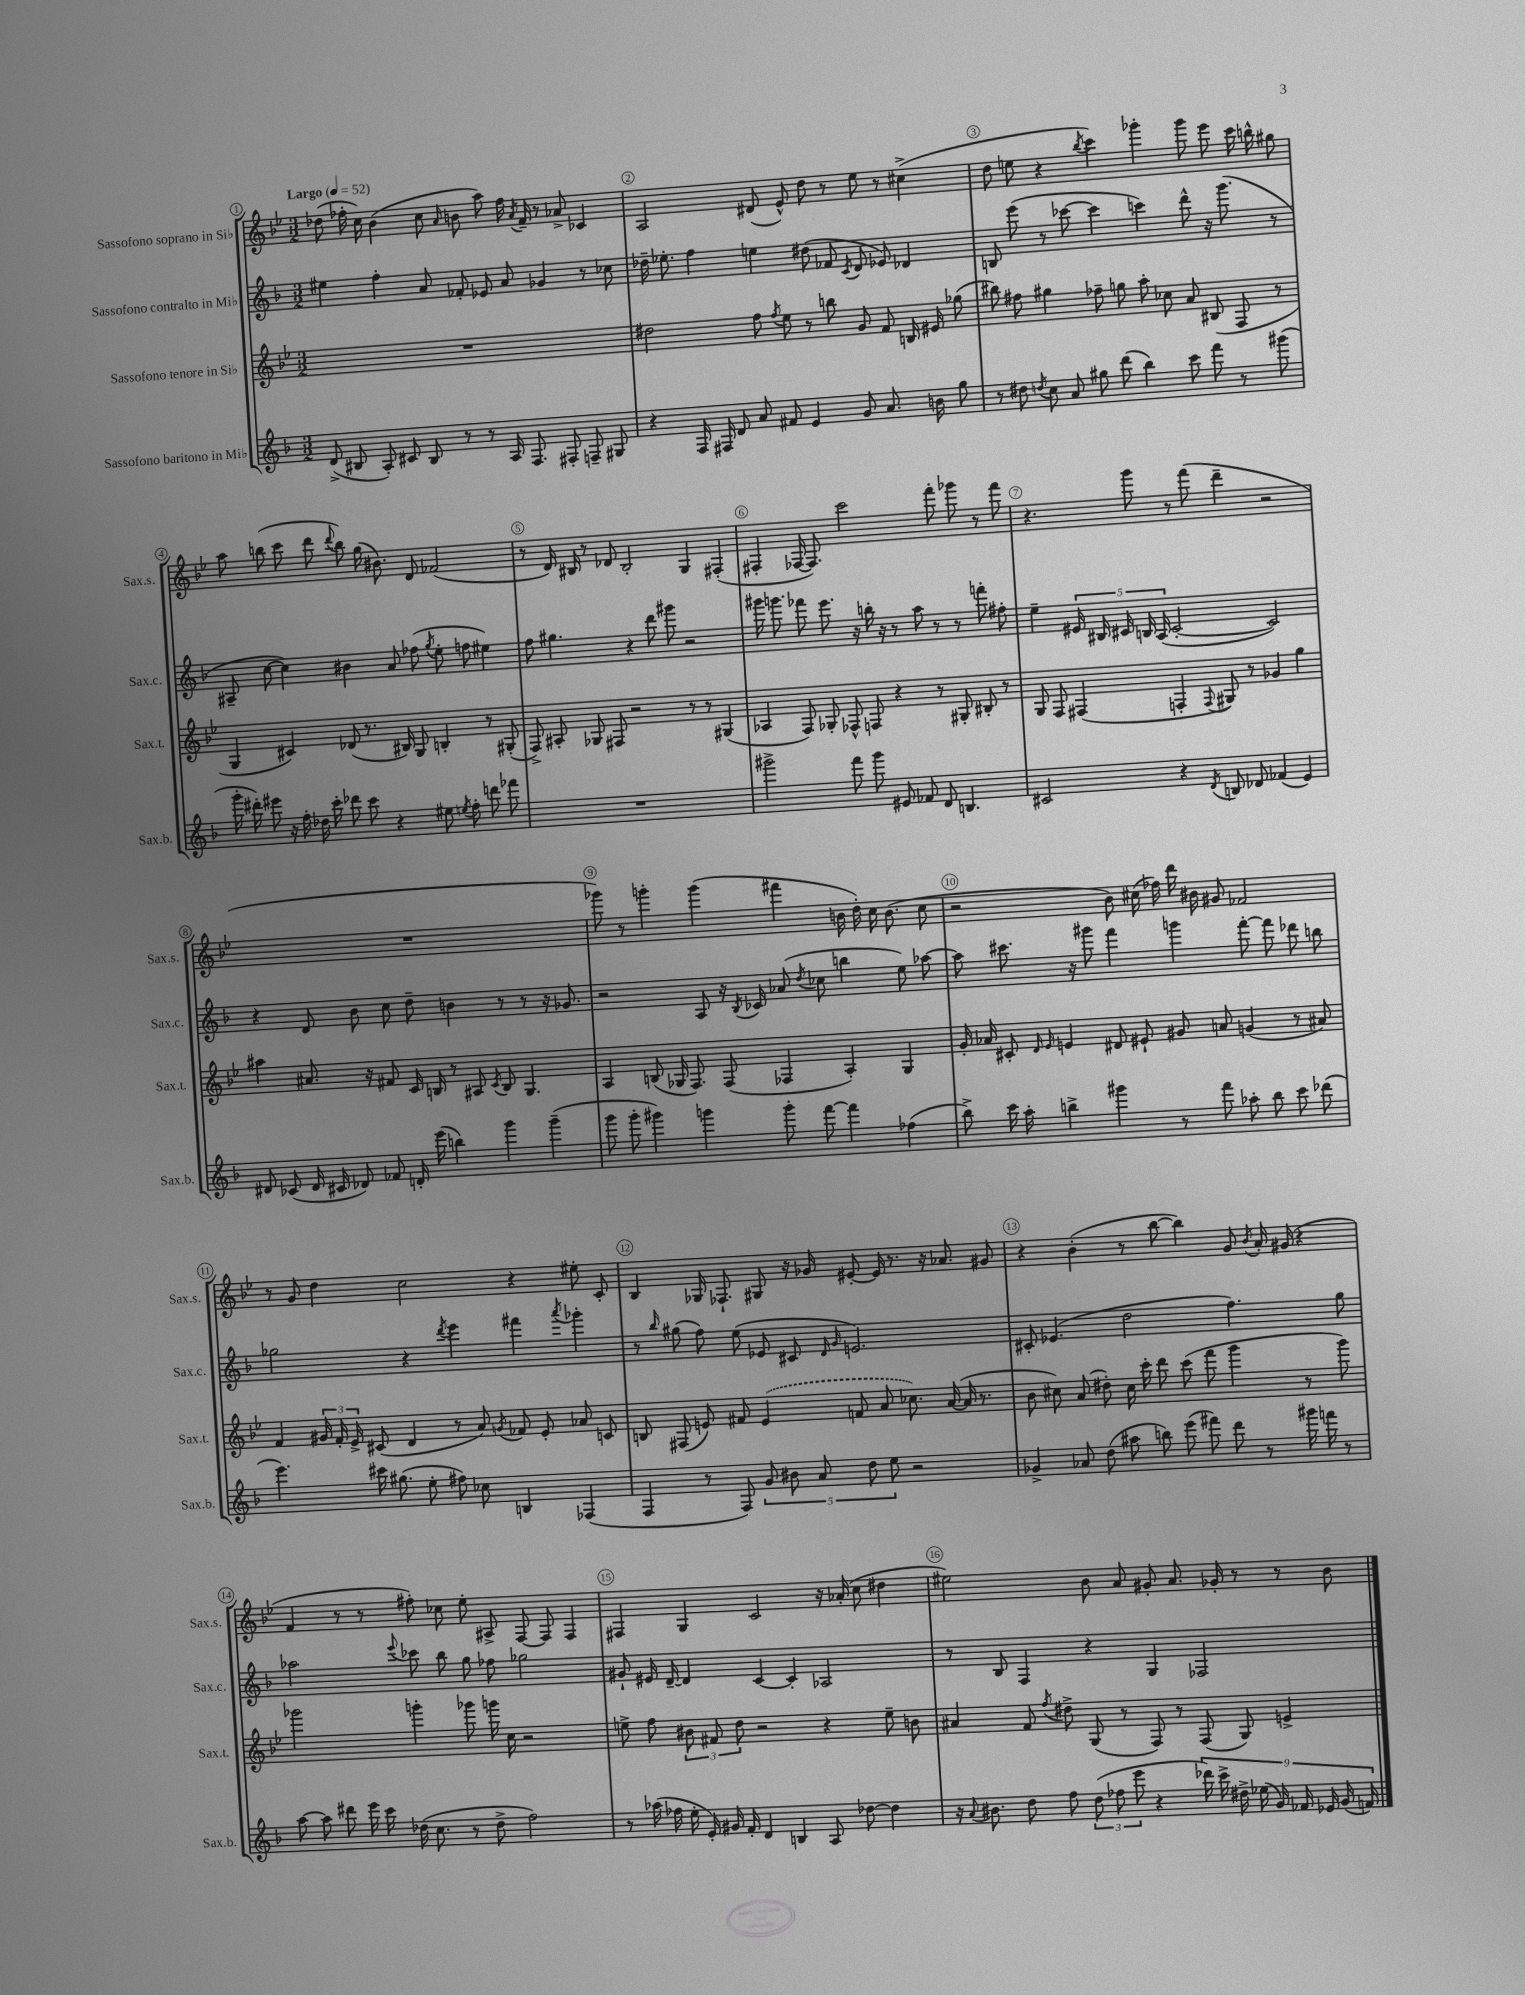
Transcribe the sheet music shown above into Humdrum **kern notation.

**kern	**kern	**kern	**kern
*staff4	*staff3	*staff2	*staff1
*clefG2	*clefG2	*clefG2	*clefG2
*k[b-]	*k[b-e-]	*k[b-]	*k[b-e-]
*M3/2	*M3/2	*M3/2	*M3/2
*MM52	*MM52	*MM52	*MM52
(8d^	1.r	4ee#	(8dd-
8B#	.	.	16ff-'
.	.	.	16cc)
8A')	.	4ff'	(4b-
8c#	.	.	.
8B#	.	8a	8cc
.	.	.	16qqa
8r	.	8f-'	8b
8r	.	8e-	8aa)
16A	.	8a	16ff-
.	.	.	8qa
8.F	.	.	16f~
.	.	4g-	8r
8F#'	.	.	8a-^
8F~	.	8r	4c-
8G#	.	8cc-	.
=	=	=	=
4r	2dd#	16dd-~	2A
.	.	8.ee-'	.
16F	.	4ff	.
16F#	.	.	.
8d	.	.	.
8a	8ff	4ee	(8d#
.	8qff	.	.
8f#	8ee-	.	8e-^^)
4e	8r	(8dd#	8dd
.	8bb	8f-	8r
.	.	8qc	.
8g	8g	8d	8ee-
8.a	8f	8e-)	8r
.	16B	4d-	(4cc#^
16b	16e#	.	.
8gg	(8gg-	.	.
=	=	=	=
8r	8bb#)	8B	8dd
8dd#	8ff#	(8eee	8ee
8qdd	.	.	.
8cc	4gg#	8r	4r
8a	.	[8ccc-	.
.	.	.	8qbb-
8gg#	8ff-~	4ccc-]	4ccc)
(8ddd	8gg	.	.
4bb-)	8aa'	4ccc)	4ggg-'
.	8cc-	.	.
8ccc	8a	8ddd^^	8ggg-
8fff	(8B#	16r	8eee-
.	.	(8.ggg	.
8r	8F	.	16ccc
.	.	.	16bb^^
(8ggg#	8r	8r	8gg#
=	=	=	=
16ggg'	4G	8A#~	8aa
16ddd#')	.	.	.
8eee#	.	[8cc	(8bb
16r	4c#)	4cc])	8ccc
16ff'	.	.	.
16dd-	.	.	8ddd
16ccc'	.	.	.
.	.	.	8qqddd
8ddd-	(8d-	4b#	8bb)
8ccc	8.r	.	(16gg
.	.	.	8.b#)
4r	.	8a	.
.	16B#)	.	.
.	8G	(8ff-	8d
.	.	8qgg	.
8ee#	4B'	8ee'	(2f-
8qee	.	.	.
8ff'	.	8ff	.
8ddd	8r	4ee#)	.
8fff-	(8G#'	.	.
=	=	=	=
1.r	8F^)	8ff	8r
.	8A#'	4.gg#	16d)
.	.	.	16B#
.	8G-	.	8r
.	8F#	.	8d-
.	2r	4r	2B#'
.	.	8ddd	.
.	.	8ggg#	.
.	8r	2r	4G
.	8r	.	.
.	(4G#	.	(4F#'
=	=	=	=
2ggg#^	4A-	16ggg#	4F#'
.	.	8.ggg	.
.	8F)	8fff-	[16F-
.	.	.	8.F-])
.	8G-'	8.eee	.
8fff	8F-^^	.	2ccc
.	.	16r	.
8ggg#	8F	16bb'	.
.	.	16r	.
8e#	4r	8r	.
8f-	.	8aa	.
8d	8r	8r	8fff'
4.B	8G#'	8r	8ggg-
.	8B#'	8fff'	8r
.	8r	8ff#'	8fff
=	=	=	=
2c#	8G	4ee~	4.r
.	8F	.	.
.	(4F#	20e#	.
.	.	20B#	.
.	.	20c#	.
.	.	.	8ggg
.	.	20B	.
.	.	(20A	.
4r	4F'	[2c#'	8r
.	.	.	(8fff
8qd	8qqF	.	.
8B	8G#)	.	4ddd~
8d-	8r	.	.
(4f-	4g-	2c#])	2r
4e)	4gg	.	.
=	=	=	=
8d#	4aa#	4r	1.r
(8c-	.	.	.
16d#	8.a#	8d	.
16c#	.	.	.
8d-)	.	8b-	.
.	16r	.	.
8f-	8f#	8cc	.
16d'	16c	8dd~	.
(16eee	16B	.	.
4bb)	8r	4b	.
.	8A#	.	.
.	8qc	.	.
4ggg	8B	8r	.
.	4.G	8r	.
(4ggg~	.	16r	.
.	.	8.g-	.
=	=	=	=
8ggg	4A	2r	8ggg-)
8ggg'	.	.	8r
4ggg#)	(8B	.	4ggg'
.	16G-	.	.
.	8.F)	.	.
4ggg	.	8A	(4ggg
.	(8F	16r	.
.	.	8qB-	.
.	.	16c-	.
8ggg'	4F-	(8a-	4fff#
.	.	8qdd	.
[8fff	.	8cc-	.
4fff]	4A')	4bb	16b
.	.	.	16dd')
.	.	.	16cc
.	.	.	(8.b
(4ff-	4G-	8ee)	.
.	.	[8aa-	8cc
=	=	=	=
8bb-^)	16g'	8aa-]	2r
.	16a-	.	.
16ccc	8c#'	8.ccc#	.
16aa'	.	.	.
.	16qqd	.	.
.	16qqe-	.	.
4bb^	4e	.	.
.	.	16r	.
.	.	8ggg#	.
4ggg#	8d#	4fff	8b-)
.	8e#`	.	(16cc#
.	.	.	16ff-)
8r	8g#	4ggg	16ddd
.	.	.	16b#
8fff	8a	.	8g#
8aa-'	(4g	[8fff'	2f-
8bb	.	8fff]	.
8ccc	8r	8ddd-	.
(8ddd-	8a#)	8bb	.
=	=	=	=
4.eee)	4f	2gg-	8r
.	.	.	8g
.	24g#	.	4dd
.	24f'	.	.
.	24e-^	.	.
16ccc#	(8c#	.	.
(8.gg#	.	.	.
.	4d	4r	2cc
8ee'	.	.	.
.	.	8qddd	.
8ff#)	8r	4eee	.
8cc-	8a)	.	.
.	8qg	.	.
4B	8f-	4fff#	4r
.	8e-'	.	.
.	.	8qaaa	.
(4F-	8a-	4ggg-'	8ee#'
.	8c	.	8c'
=	=	=	=
4F	8B	8r	4B-
.	.	16qqbb-	.
.	(8F#	(8gg#	.
8r	8e)	8ff)	16G-
.	.	.	8.F-`
8F)	8f#	(8ee	.
10g	(4e	8e-	8G#
10b#	.	.	.
.	.	8c#	16r
.	.	.	16g-
10a	.	.	.
.	.	16qqd	.
.	.	16qqg	.
.	8f	2.e)	[8e#'
10dd	.	.	.
.	8a	.	16e#]
10ee	.	.	.
.	.	.	8.r
2r	8.cc-)	.	.
.	.	.	16r
.	([16a	.	8.a-
.	16a]	.	.
.	8.r	.	.
.	.	.	8g#
=	=	=	=
4g-^	8b-	8c#'	4r
.	8cc#)	(4.e-	.
8a-	(8a	.	(4b-'
(8dd	8dd#')	.	.
8aa#	16cc#	2dd	8r
.	16ccc'	.	.
8bb)	8ddd	.	[8bb-
(8eee	(8ccc	.	4bb-])
8fff#)	8fff	.	.
8ddd	4ggg	4.ff)	8g
.	.	.	8qb-
8r	.	.	16a'
.	.	.	(16g#
16ggg#	8r	.	4r
16fff	.	.	.
8r	8ggg)	8gg	.
=	=	=	=
[8aa	2ggg-	2aa-	4f
8aa]	.	.	.
8ddd#	.	.	8r
16eee	.	.	8r
16ccc	.	.	.
.	.	8qqeee	.
(16dd-	4ggg'	8ccc-	8ff#')
8.cc	.	.	.
.	.	8bb-	8cc-
8r	8ggg-	8gg	8ee-'
8dd-^	16ggg	8ff-	8A#^
.	16cc	.	.
2ff)	2r	2gg-	[8F
.	.	.	8F]
.	.	.	4F
=	=	=	=
8r	8ee^	8g#`	4F#
(16aa-	8ff	16e#	.
16ff-	.	[16d~	.
16ee'	12b#	4d]	4G
16e')	.	.	.
.	12f#	.	.
16g#	.	.	.
.	12dd	.	.
16f'	.	.	.
4d	2r	[4c	2c
4B	.	4c']	.
8A	4r	2A-	16r
.	.	.	(16a-'
[8dd-	.	.	8cc
4dd-]	8ee~	.	4dd#
.	8b	.	.
=	=	=	=
16r	4a#	8r	2ee#)
8qqa	.	.	.
8.b#	.	.	.
.	.	8B-	.
8dd	8f	4F	.
.	8qff	.	.
8ff	8dd#^	.	.
(12dd	(8G	4r	8b-
12ff-	.	.	.
.	8r	.	8a
12eee	.	.	.
4r	8F)	4G	8g#'
.	8r	.	8.a
18ddd-)	(8F	2F-	.
18ccc^	.	.	.
.	.	.	16g-'
18dd#^	.	.	.
.	8G)	.	8r
(18ee-	.	.	.
18g)	.	.	.
.	4e^	.	8r
18f-	.	.	.
18e-	.	.	.
.	.	.	8b-
(18g	.	.	.
18f)	.	.	.
==	==	==	==
*-	*-	*-	*-
